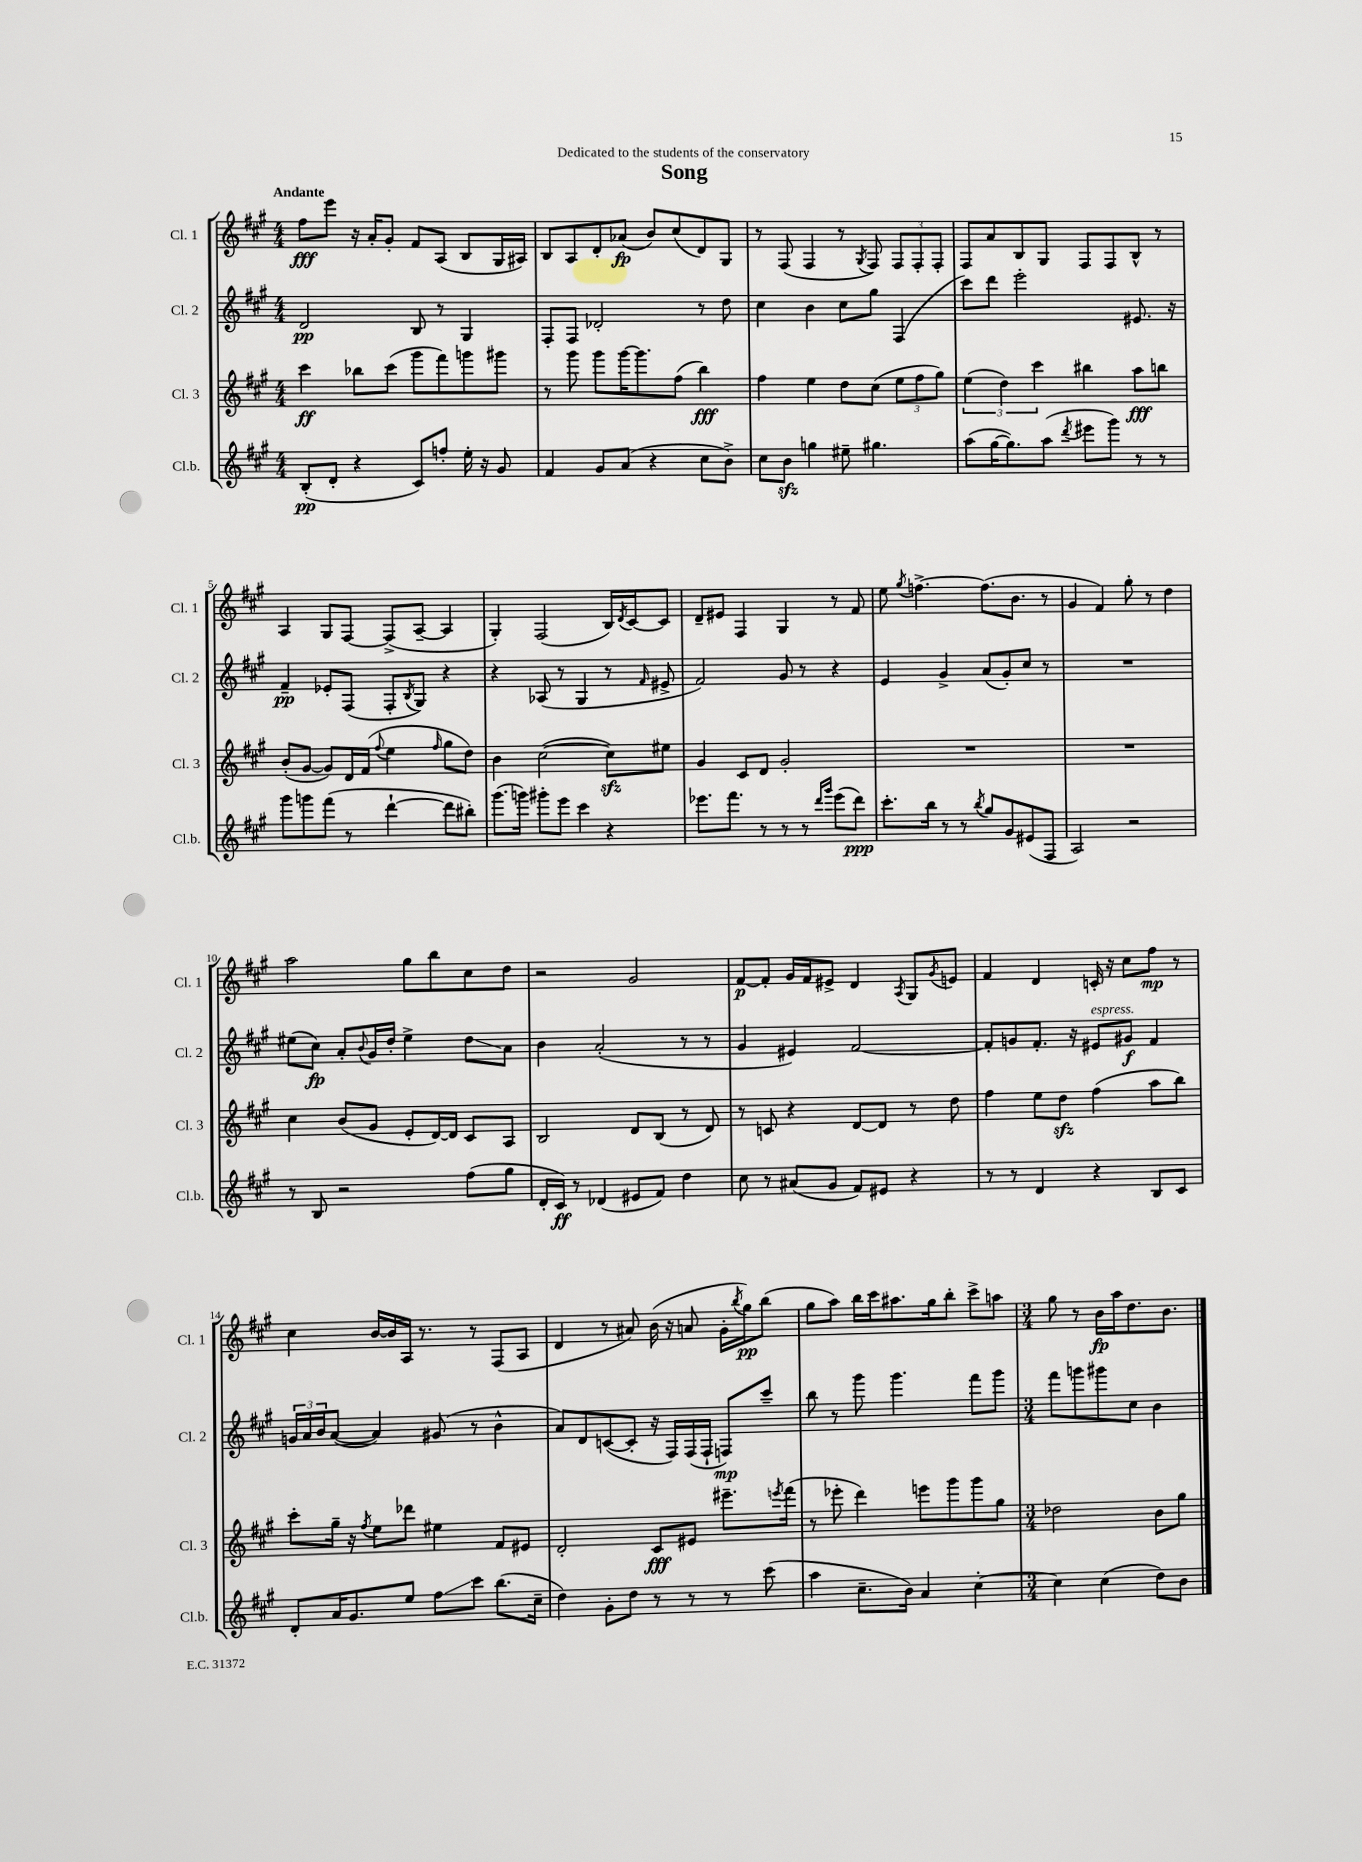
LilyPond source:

\header { title = "Song" dedication = "Dedicated to the students of the conservatory" }
<<
\new StaffGroup <<
\new Staff = "s0" \with { instrumentName = "Cl. 1" shortInstrumentName = "Cl. 1" } {
    \clef treble \key a \major \numericTimeSignature \time 4/4 \tempo "Andante"
    fis''8\fff e'''8 r16 a'16-. gis'8-. fis'8 a8( b8 gis16 ais16) |
    b8 a8 d'8-. aes'8\fp( b'8) cis''8( d'8) gis8 |
    r8 fis8( fis4 r8 \acciaccatura { gis8 } fis8) \tuplet 3/2 { fis8 fis8-. fis8-. } |
    fis8 a'8 b8 gis8 fis8 fis8 b8-^ r8 |
    a4 gis8 fis8~ fis8->( a8~-- a4 |
    gis4-.) fis2( b16) \acciaccatura { d'8 } cis'16~ cis'8 |
    d'8-- eis'8 fis4 gis4 r8 fis'8 |
    e''8 \acciaccatura { gis''8 } f''4.~-> f''8.( b'8. r8 |
    gis'4 fis'4) gis''8-. r8 d''4 |
    a''2 gis''8 b''8 cis''8 d''8 |
    r2 gis'2 |
    fis'8~\p fis'8-. gis'16 fis'16 eis'8-> d'4 \acciaccatura { a8 } gis8 \acciaccatura { gis'8 } e'8 |
    fis'4 d'4 c'16-. r16 cis''8 fis''8\mp r8 |
    cis''4 b'16~ b'16 a16 r8. r8 fis8( a8 |
    d'4 r8 ais'8) b'16( r16 a'8 gis'16-. \acciaccatura { b''8 } gis''16\pp) b''8( |
    gis''8 a''8) b''16 cis'''16 ais''8. gis''16 b''8-. cis'''8-> a''8 |
    \numericTimeSignature \time 3/4 gis''8 r8 b'16\fp a''16 d''8. b'8. \bar "|." |
}
\new Staff = "s1" \with { instrumentName = "Cl. 2" shortInstrumentName = "Cl. 2" } {
    \clef treble \key a \major \numericTimeSignature \time 4/4
    d'2\pp b8 r8 gis4 |
    fis8-. fis8 des'2-. r8 d''8 |
    cis''4 b'4 cis''8 gis''8 fis4( |
    cis'''8) d'''8 e'''2-. eis'8. r16 |
    fis'4--\pp ees'8-. fis8( fis8-. \acciaccatura { b8 } gis8) r4 |
    r4 aes8( r8 gis4 r8 \grace { fis'16 } eis'8-> |
    fis'2) gis'8 r8 r4 |
    e'4 gis'4-> a'8( gis'8-.) cis''8 r8 |
    R1 |
    eis''8( cis''8\fp) a'8-. \appoggiatura { b'8 } gis'16 d''16-. eis''4-> d''8\glissando a'8 |
    b'4 a'2-.( r8 r8 |
    gis'4 eis'4) fis'2~ |
    fis'8-. g'8 fis'8.-. r16 eis'8^\markup { \italic "espress." } gis'8\f fis'4 |
    \tuplet 3/2 { g'16 a'16 b'16 } a'8~( a'4) gis'8( r8 b'4-^ |
    a'8) d'8 c'8~( c'8-. r16 fis16) fis16( fis16-! f8\mp) cis'''8-- |
    b''8 r8 gis'''8 gis'''4. fis'''8 gis'''8 |
    \numericTimeSignature \time 3/4 fis'''8 g'''8 gis'''8 cis''8 b'4 \bar "|." |
}
\new Staff = "s2" \with { instrumentName = "Cl. 3" shortInstrumentName = "Cl. 3" } {
    \clef treble \key a \major \numericTimeSignature \time 4/4
    cis'''4\ff bes''8 cis'''8( gis'''8 fis'''8) g'''8 gis'''8 |
    r8 gis'''8 gis'''8 gis'''16~ gis'''8. fis''8( b''4\fff) |
    fis''4 e''4 d''8 cis''8( \tuplet 3/2 { e''8 fis''8 gis''8) } |
    \tuplet 3/2 { e''4( d''4) cis'''4 } bis''4 a''8\fff b''8 |
    b'8-.( gis'8~ gis'8) d'16 fis'16( \appoggiatura { fis''8 } e''4 \grace { fis''16 } gis''8 d''8) |
    b'4 cis''2~( cis''8\sfz) eis''8 |
    gis'4 cis'8 d'8 gis'2-. |
    R1 |
    R1 |
    cis''4 b'8( gis'8 e'8-. d'16~) d'16 cis'8 a8 |
    b2 d'8 b8( r8 d'8) |
    r8 c'8 r4 d'8~ d'8 r8 d''8 |
    fis''4 e''8 d''8\sfz fis''4( a''8 b''8) |
    cis'''8-. gis''16-- r16 \acciaccatura { fis''8 } e''8 des'''8 eis''4 fis'8 eis'8 |
    d'2-. cis'8\fff eis'8 eis'''8.-- \acciaccatura { e'''8 } fis'''16( |
    r8 ees'''8-. d'''4) e'''8 gis'''8 gis'''8 gis''8 |
    \numericTimeSignature \time 3/4 des''2 b'8 gis''8 \bar "|." |
}
\new Staff = "s3" \with { instrumentName = "Cl.b." shortInstrumentName = "Cl.b." } {
    \clef treble \key a \major \numericTimeSignature \time 4/4
    b8-.\pp( d'8-. r4 cis'8) f''8-. e''16-. r16 gis'8 |
    fis'4 gis'8 a'8( r4 cis''8 b'8->) |
    cis''8 b'8\sfz g''4 eis''8-- gis''4. |
    a''8( gis''16~ gis''8.) a''8( \acciaccatura { d'''8 } eis'''8 gis'''8) r8 r8 |
    gis'''8 g'''8 fis'''8( r8 d'''4~-! d'''8 bis''8-.) |
    gis'''8.( g'''16) gis'''8-. e'''8 cis'''4 r4 |
    ees'''8. fis'''8. r8 r8 r8 \grace { d'''16 gis'''16 } ees'''8( d'''8\ppp) |
    cis'''8.-. b''16 r8 r8 \acciaccatura { b''8 } gis''8 gis'8 eis'8( fis8 |
    a2) r2 |
    r8 b8 r2 fis''8( gis''8 |
    d'16-. cis'16\ff) r8 des'4( eis'8 fis'8) d''4 |
    cis''8 r8 ais'8( gis'8 fis'8) eis'8 r4 |
    r8 r8 d'4 r4 b8 cis'8 |
    d'8-. a'16 gis'8. e''8 fis''8\glissando cis'''8 b''8.( cis''16-- |
    d''4) gis'8-. d''8 r8 r8 r8 cis'''8( |
    a''4 cis''8.-- b'16) a'4 cis''4~-. |
    \numericTimeSignature \time 3/4 cis''4 cis''4( d''8) b'8 \bar "|." |
}
>>
>>
